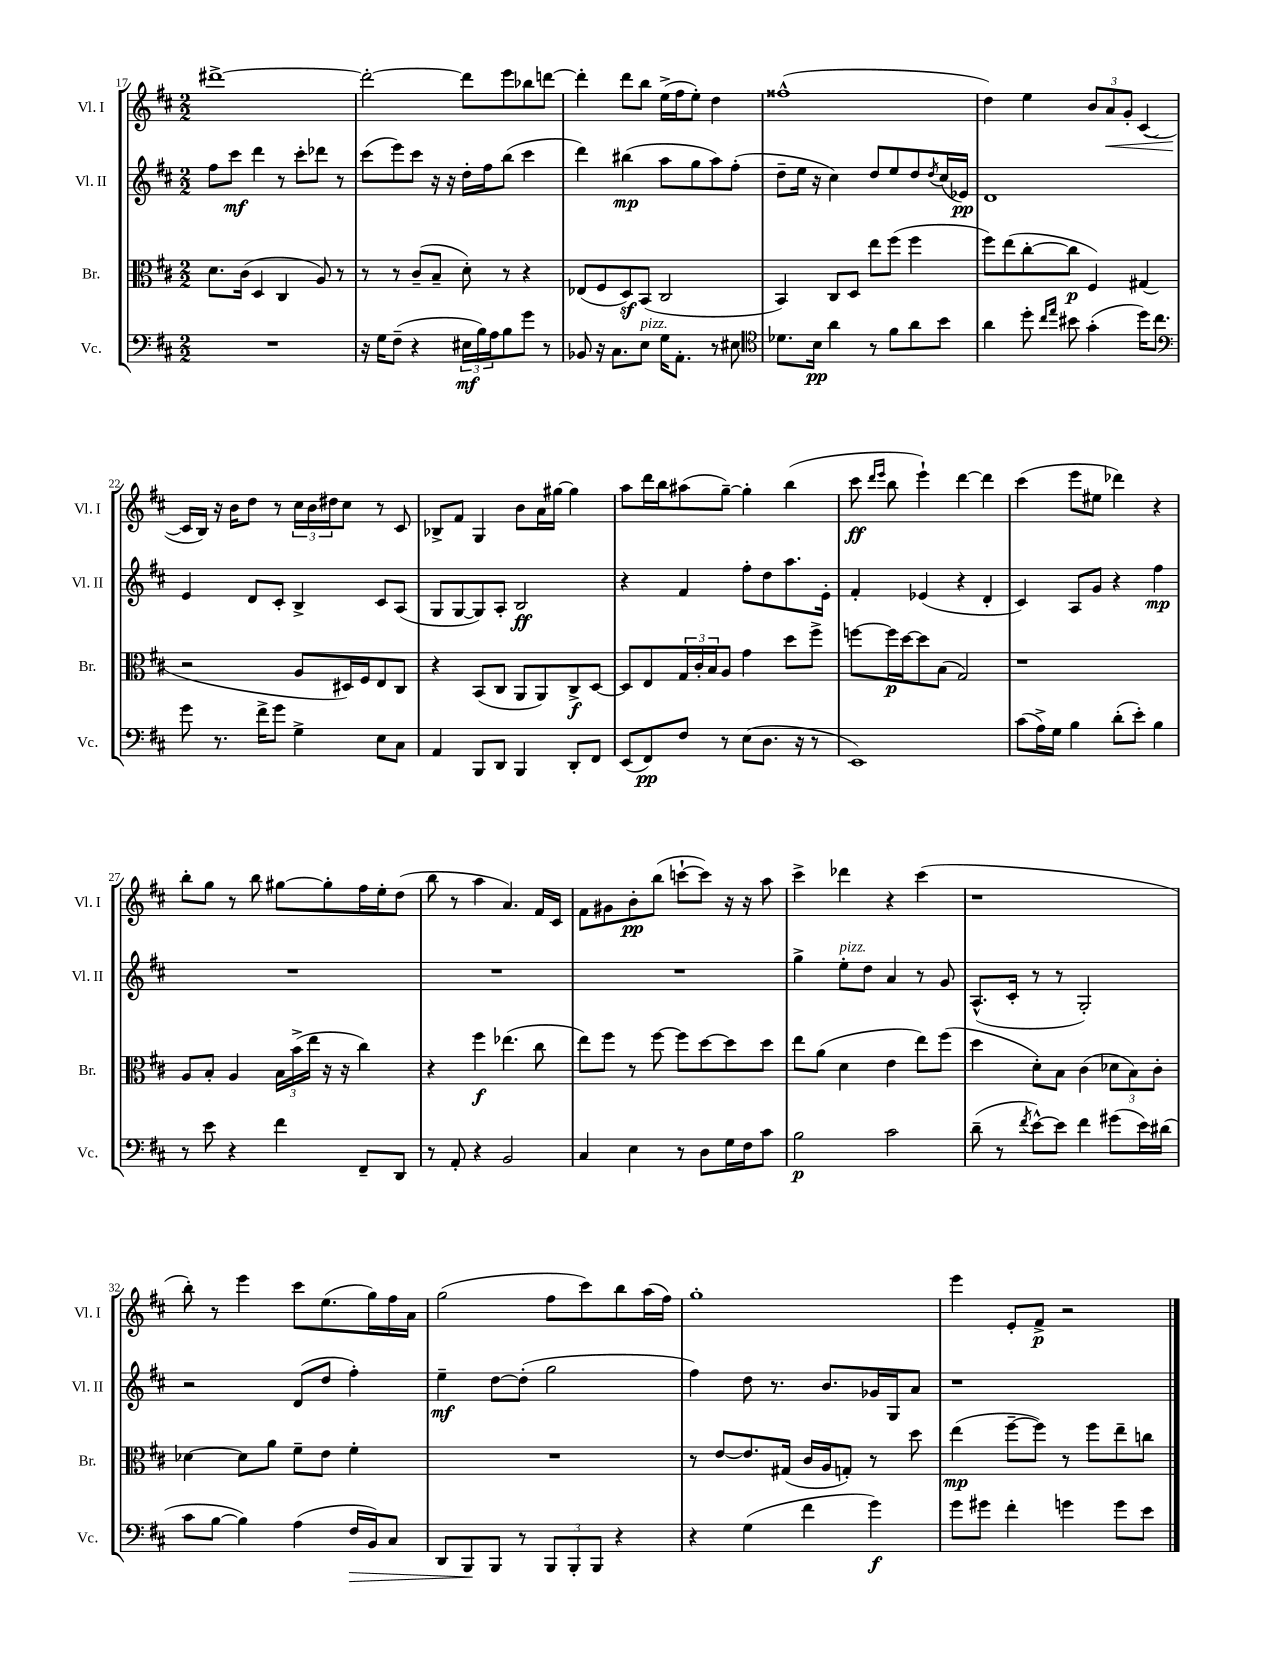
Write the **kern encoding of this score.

**kern	**dynam	**kern	**dynam	**kern	**dynam	**kern	**dynam
*part4	*part4	*part3	*part3	*part2	*part2	*part1	*part1
*staff4	*staff4	*staff3	*staff3	*staff2	*staff2	*staff1	*staff1
*I"Vc.	*	*I"Br.	*	*I"Vl. II	*	*I"Vl. I	*
*I'Vc.	*	*I'Br.	*	*I'Vl. II	*	*I'Vl. I	*
*clefF4	*	*clefC3	*	*clefG2	*	*clefG2	*
*k[f#c#]	*	*k[f#c#]	*	*k[f#c#]	*	*k[f#c#]	*
*M2/2	*	*M2/2	*	*M2/2	*	*M2/2	*
=17	=17	=17	=17	=17	=17	=17	=17
1r	.	8.d\L	.	8ff#\L	.	[1ddd#X^	.
.	.	.	.	8ccc#\J	mf	.	.
.	.	(16c#\Jk	.	.	.	.	.
.	.	4D/	.	4ddd\	.	.	.
.	.	4C#/	.	8r	.	.	.
.	.	.	.	8ccc#'\L	.	.	.
.	.	8A/)	.	8ddd-X\J	.	.	.
.	.	8r	.	8r	.	.	.
=18	=18	=18	=18	=18	=18	=18	=18
16r	.	8r	.	(8ccc#\L	.	2ddd#'\_	.
16G\KL	.	.	.	.	.	.	.
(8F#~\J	.	8r	.	8eee\)	.	.	.
4r	.	(8c#~/L	.	8ccc#\J	.	.	.
.	.	8B~/J	.	16r	.	.	.
.	.	.	.	16r	.	.	.
24E#X\LL	mf	8d'\)	.	16dd'\LL	.	8ddd#\L]	.
24B\)	.	.	.	.	.	.	.
.	.	.	.	16ff#\J	.	.	.
24A\J	.	.	.	.	.	.	.
8B\	.	8r	.	(8bb\J	.	8eee\	.
8g\J	.	4r	.	4ccc#\	.	8bb-X\	.
8r	.	.	.	.	.	[8dddn\J	.
=19	=19	=19	=19	=19	=19	=19	=19
8BB-X/	.	(8E-X/L	.	4ddd\)	.	4ddd'\]	.
16r	.	8F#/	.	.	.	.	.
8.C#\L	.	.	.	.	.	.	.
.	.	8Dz/)	.	(4bb#X\	mp	8ddd\L	.
!LO:TX:a:i:t=pizz.	!	!	!	!	!	!	!
8E\J	.	(8BB/J	.	.	.	8bb\J	.
16G\KL	.	2C#/	.	8aa\L	.	(16ee^\LL	.
8.AA'\J	.	.	.	.	.	16ff#\J	.
.	.	.	.	8gg\	.	8ee'\J)	.
8r	.	.	.	8aa\)	.	4dd\	.
8E#X\	.	.	.	(8ff#'\J	.	.	.
=20	=20	=20	=20	=20	=20	=20	=20
*clefC4	*	*	*	*	*	*	*
8.d-X\L	.	4BB/)	.	8dd~\L	.	(1ff##X^^	.
.	.	.	.	16ee\Jk	.	.	.
16B\Jk	pp	.	.	16r	.	.	.
4a\	.	8C#/L	.	4cc#\)	.	.	.
.	.	8D/J	.	.	.	.	.
8r	.	8ee\L	.	8dd/L	.	.	.
8f#\L	.	(8ff#\J	.	8ee/	.	.	.
8a\	.	4ff#\	.	8dd/	.	.	.
.	.	.	.	8qdd/	.	.	.
8b\J	.	.	.	(16cc#/L	.	.	.
.	.	.	.	16e-X/JJ)	pp	.	.
=21	=21	=21	=21	=21	=21	=21	=21
4a\	.	8ff#\L)	.	1d	.	4dd\)	.
.	.	(8ee\	.	.	.	.	.
8dd'\	.	[8cc#'\	.	.	.	4ee\	.
16qqcc#/LL	.	.	.	.	.	.	.
16qqee/JJ	.	.	.	.	.	.	.
8b#X\	.	8cc#\J]	p	.	.	.	.
(4g'\	.	4F#/)	.	.	.	12b/L	.
!	!	!	!	!	!	!	!LO:HP:b
.	.	.	.	.	.	12a/	<
.	.	.	.	.	.	12g'/J	.
16dd\KL)	.	(4G#X/	.	.	.	([4c#/	.
8.cc#\J	.	.	.	.	.	.	.
!!LO:LB:g=z
=22	=22	=22	=22	=22	=22	=22	=22
*clefF4	*	*	*	*	*	*	*
8g\	.	2r	.	4e/	.	16c#/LL]	.
.	.	.	.	.	.	16B/JJ)	[
8.r	.	.	.	.	.	16r	.
.	.	.	.	.	.	16b\KL	.
.	.	.	.	8d/L	.	8dd\J	.
16f#^\KL	.	.	.	.	.	.	.
8g\J	.	.	.	8c#'/J	.	8r	.
4G^\	.	8A/L	.	4B^/	.	24cc#\LL	.
.	.	.	.	.	.	24b\	.
.	.	.	.	.	.	24dd#X\J	.
.	.	16D#X/L)	.	.	.	8cc#\J	.
.	.	16F#/J	.	.	.	.	.
8E\L	.	8E/	.	8c#/L	.	8r	.
8C#\J	.	8C#/J	.	(8A/J	.	8c#/	.
=23	=23	=23	=23	=23	=23	=23	=23
4AA/	.	4r	.	8G/L	.	8B-X^/L	.
.	.	.	.	[8G/	.	8f#/J	.
8BBB/L	.	(8BB/L	.	8G/])	.	4G/	.
8DD/J	.	8C#/J	.	8A'/J	.	.	.
4BBB/	.	8AA/L	.	2B/	ff	8b\L	.
.	.	8AA/)	.	.	.	16a\L	.
.	.	.	.	.	.	[16gg#X\JJ	.
8DD'/L	.	8C#^/	f	.	.	4gg#\]	.
8FF#/J	.	[8D/J	.	.	.	.	.
=24	=24	=24	=24	=24	=24	=24	=24
(8EE/L	.	8D/L]	.	4r	.	8aa\L	.
8FF#/)	pp	8E/	.	.	.	16ddd\L	.
.	.	.	.	.	.	16bb\J	.
8F#/J	.	24G/L	.	4f#/	.	(8aa#X\	.
.	.	24c#'/	.	.	.	.	.
.	.	24B/J	.	.	.	.	.
8r	.	8A/J	.	.	.	[8gg~\J)	.
(8E\L	.	4g\	.	8ff#'\L	.	4gg'\]	.
8.D\J	.	.	.	8dd\	.	.	.
.	.	8dd\L	.	8.aa\	.	(4bb\	.
16r	.	.	.	.	.	.	.
8r	.	8ff#^\J	.	.	.	.	.
.	.	.	.	16e'\Jk	.	.	.
=25	=25	=25	=25	=25	=25	=25	=25
1EE)	.	[8ffn\L	.	4f#'/	.	8ccc#\	ff
.	.	.	.	.	.	16qqddd/LL	.
.	.	.	.	.	.	16qqeee/JJ	.
.	.	16ff\L]	p	.	.	8bb\	.
.	.	[16dd\J	.	.	.	.	.
.	.	8dd\]	.	(4e-X/	.	4eee`\)	.
.	.	(8B\J	.	.	.	.	.
.	.	2G/)	.	4r	.	[4ddd\	.
.	.	.	.	4d'/	.	4ddd\]	.
=26	=26	=26	=26	=26	=26	=26	=26
(8c#\L	.	1r	.	4c#/)	.	(4ccc#\	.
16A^\L)	.	.	.	.	.	.	.
16G\JJ	.	.	.	.	.	.	.
4B\	.	.	.	8A/L	.	8eee\L	.
.	.	.	.	8g/J	.	8ee#X\J	.
(8d'\L	.	.	.	4r	.	4ddd-X\)	.
8e'\J)	.	.	.	.	.	.	.
4B\	.	.	.	4ff#\	mp	4r	.
!!LO:LB:g=z
=27	=27	=27	=27	=27	=27	=27	=27
8r	.	8A/L	.	1r	.	8bb'\L	.
8e\	.	8B'/J	.	.	.	8gg\J	.
4r	.	4A/	.	.	.	8r	.
.	.	.	.	.	.	8bb\	.
4f#\	.	24B\LL	.	.	.	[8gg#X\L	.
.	.	(24b^\	.	.	.	.	.
.	.	24ee\JJ	.	.	.	.	.
.	.	16r	.	.	.	8gg#'\]	.
.	.	16r	.	.	.	.	.
8FF#~/L	.	4cc#\)	.	.	.	16ff#\L	.
.	.	.	.	.	.	16ee'\J	.
8DD/J	.	.	.	.	.	(8dd\J	.
=28	=28	=28	=28	=28	=28	=28	=28
8r	.	4r	.	1r	.	8bb\	.
8AA'/	.	.	.	.	.	8r	.
4r	.	4ff#\	f	.	.	4aa\	.
2BB/	.	(4.ee-X\	.	.	.	4.a/)	.
.	.	8cc#\	.	.	.	16f#/LL	.
.	.	.	.	.	.	16c#/JJ	.
=29	=29	=29	=29	=29	=29	=29	=29
4C#/	.	8ee\L)	.	1r	.	8f#\L	.
.	.	8ff#\J	.	.	.	8g#X\	.
4E\	.	8r	.	.	.	8b'\	pp
.	.	[8ff#\	.	.	.	(8bb\J	.
8r	.	8ff#\L]	.	.	.	[8cccn`\L	.
8D\L	.	[8dd\	.	.	.	8ccc\J])	.
16G\L	.	8dd\]	.	.	.	16r	.
16F#\J	.	.	.	.	.	16r	.
8c#\J	.	8dd\J	.	.	.	8aa\	.
=30	=30	=30	=30	=30	=30	=30	=30
2B\	p	8ee\L	.	4gg^\	.	4ccc#^\	.
.	.	(8a\J	.	.	.	.	.
!	!	!	!	!LO:TX:a:i:t=pizz.	!	!	!
.	.	4d\	.	8ee'\L	.	4ddd-X\	.
.	.	.	.	8dd\J	.	.	.
2c#\	.	4e\	.	4a/	.	4r	.
.	.	8ee\L)	.	8r	.	(4ccc#\	.
.	.	(8ff#\J	.	8g/	.	.	.
=31	=31	=31	=31	=31	=31	=31	=31
(8d~\	.	4dd\	.	(8.A^^/L	.	1r	.
8r	.	.	.	.	.	.	.
.	.	.	.	16c#'/Jk	.	.	.
8qf#/	.	.	.	.	.	.	.
[8e^^\L)	.	8d'\L)	.	8r	.	.	.
8e\J]	.	8B\J	.	8r	.	.	.
4f#\	.	(4c#\	.	2G'/)	.	.	.
(8g#X\L	.	12d-X\L	.	.	.	.	.
.	.	12B\)	.	.	.	.	.
16e\L)	.	.	.	.	.	.	.
.	.	12c#'\J	.	.	.	.	.
(16d#X\JJ	.	.	.	.	.	.	.
!!LO:LB:g=z
=32	=32	=32	=32	=32	=32	=32	=32
8c#\L	.	[4d-X\	.	2r	.	8bb'\)	.
[8B\J	.	.	.	.	.	8r	.
4B\])	.	8d-\L]	.	.	.	4eee\	.
.	.	8a\J	.	.	.	.	.
(4A\	.	8f#~\L	.	(8d/L	.	8ccc#\L	.
.	.	8e\J	.	8dd/J	.	(8.ee\	.
!	!LO:HP:b	!	!	!	!	!	!
16F#/LL	>	4f#'\	.	4ff#'\)	.	.	.
16BB/J)	.	.	.	.	.	16gg\L)	.
8C#/J	.	.	.	.	.	16ff#\	.
.	.	.	.	.	.	16a\JJ	.
=33	=33	=33	=33	=33	=33	=33	=33
8DD/L	.	1r	.	4ee~\	mf	(2gg\	.
8BBB/	.	.	.	.	.	.	.
8BBB/J	]	.	.	[8dd\L	.	.	.
8r	.	.	.	(8dd'\J]	.	.	.
12BBB/L	.	.	.	2gg\	.	8ff#\L	.
12BBB'/	.	.	.	.	.	.	.
.	.	.	.	.	.	8ccc#\)	.
12BBB/J	.	.	.	.	.	.	.
4r	.	.	.	.	.	8bb\	.
.	.	.	.	.	.	(16aa\L	.
.	.	.	.	.	.	16ff#\JJ)	.
=34	=34	=34	=34	=34	=34	=34	=34
4r	.	8r	.	4ff#\)	.	1gg'	.
.	.	[8e/L	.	.	.	.	.
(4G\	.	8.e/]	.	8dd\	.	.	.
.	.	.	.	8.r	.	.	.
.	.	(16G#X/Jk	.	.	.	.	.
4f#\	.	16c#/LL	.	.	.	.	.
.	.	16A/J	.	8.b/L	.	.	.
.	.	8Gn'/J)	.	.	.	.	.
4g\)	f	8r	.	16g-X/L	.	.	.
.	.	.	.	16G/J	.	.	.
.	.	8dd\	.	8a/J	.	.	.
=35	=35	=35	=35	=35	=35	=35	=35
8g\L	.	(4ee\	mp	1r	.	4eee\	.
8g#X\J	.	.	.	.	.	.	.
4f#'\	.	[8ff#~\L	.	.	.	8e'/L	.
.	.	8ff#\J])	.	.	.	8f#^/J	p
4gn\	.	8r	.	.	.	2r	.
.	.	8ff#\L	.	.	.	.	.
8g\L	.	8ee~\	.	.	.	.	.
8e\J	.	8ccn\J	.	.	.	.	.
==	==	==	==	==	==	==	==
*-	*-	*-	*-	*-	*-	*-	*-
